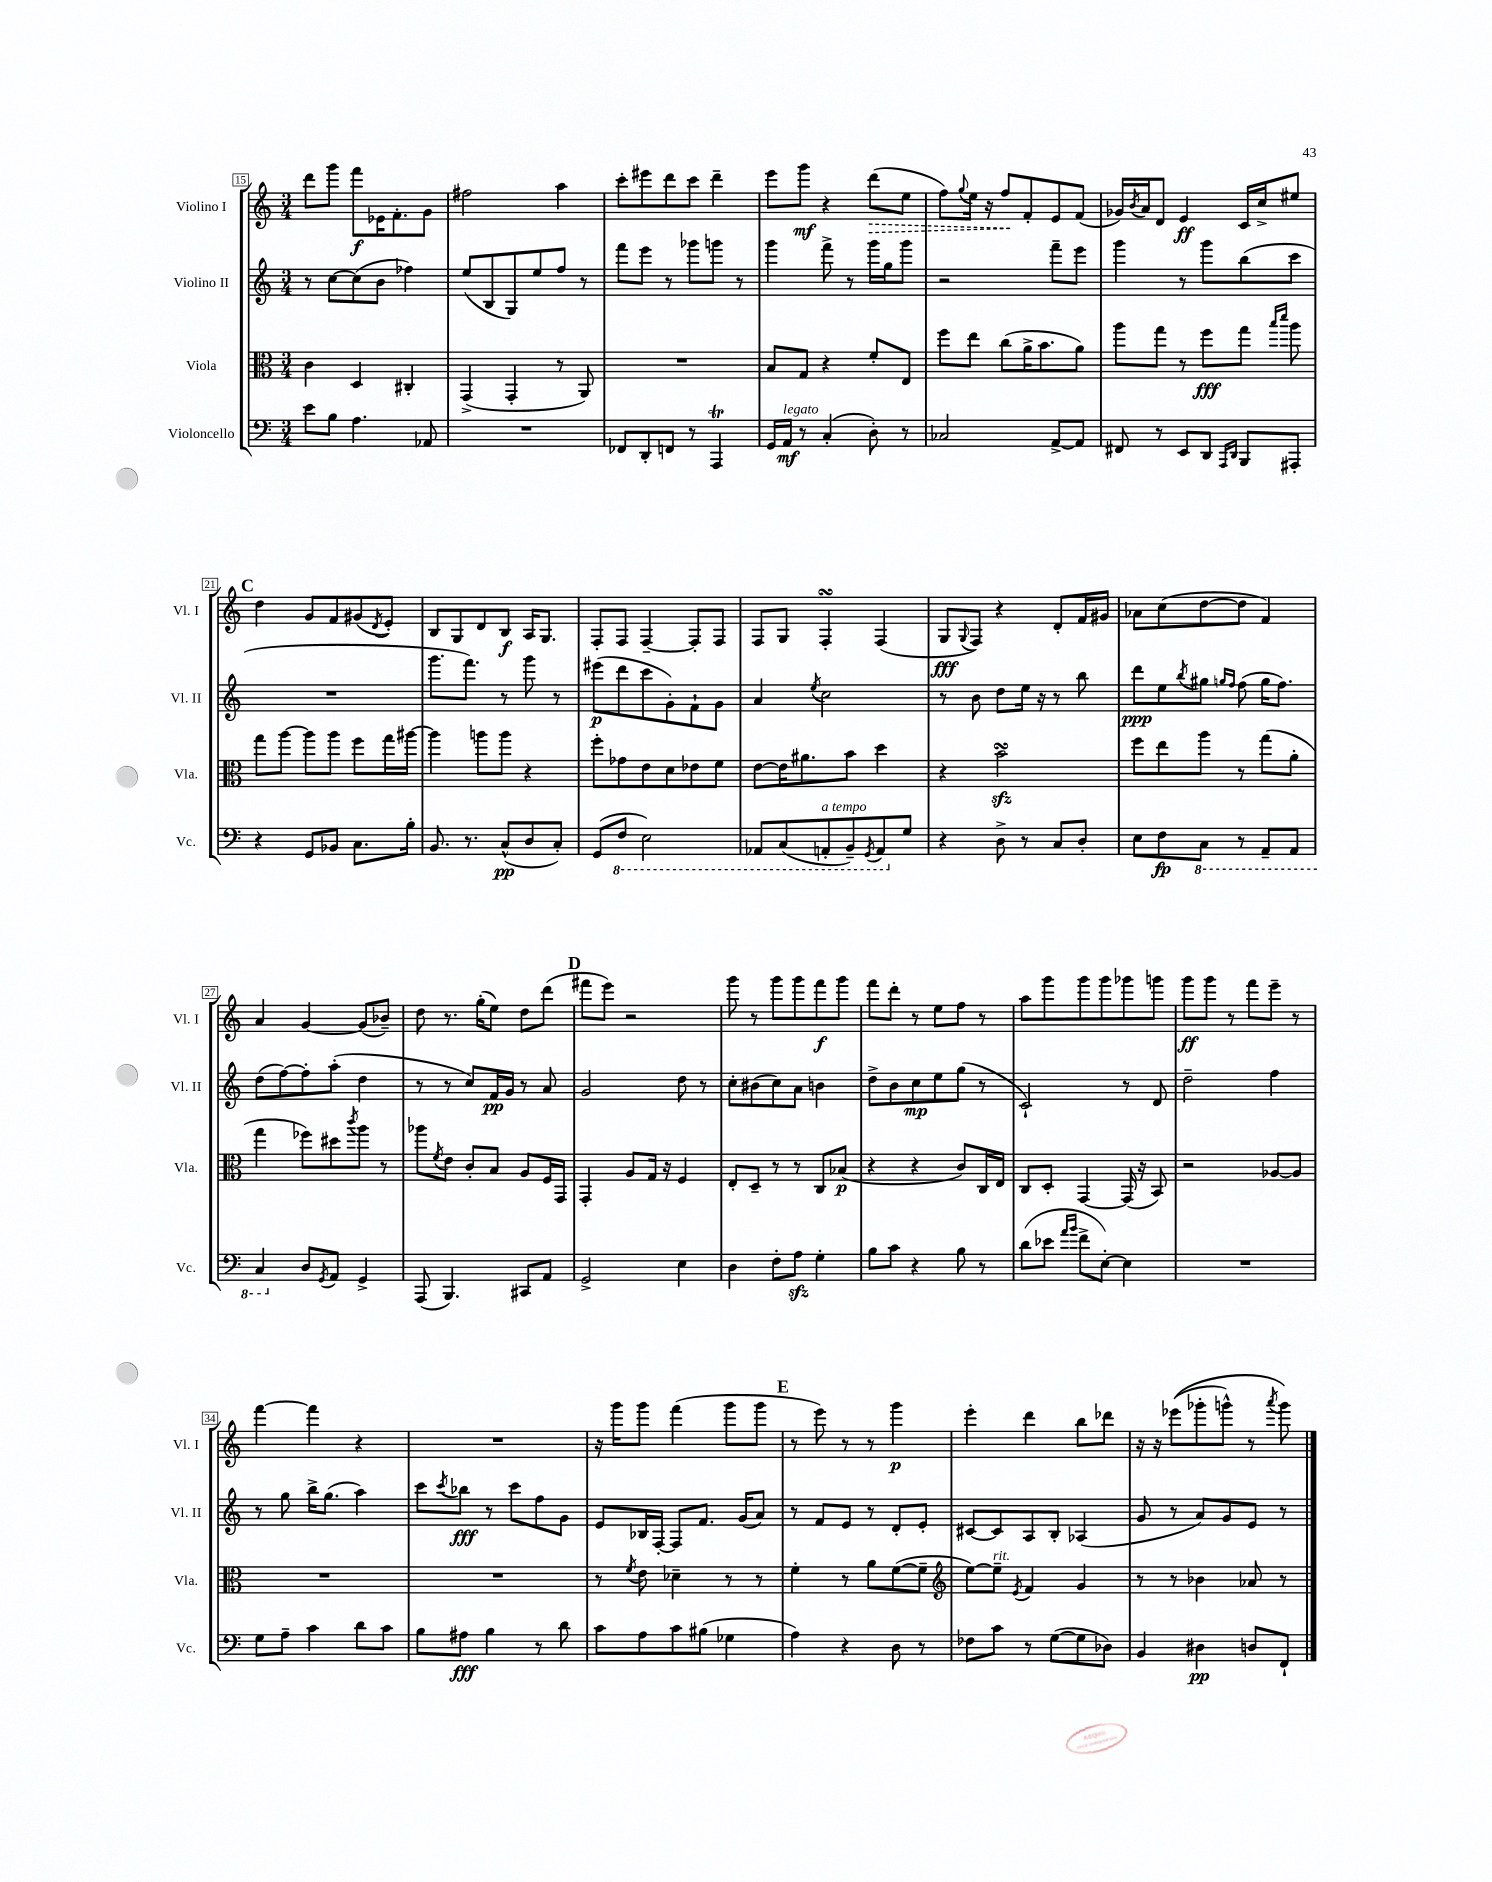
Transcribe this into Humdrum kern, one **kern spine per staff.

**kern	**kern	**kern	**kern
*staff4	*staff3	*staff2	*staff1
*clefF4	*clefC3	*clefG2	*clefG2
*k[]	*k[]	*k[]	*k[]
*M3/4	*M3/4	*M3/4	*M3/4
8e	4c	8r	8ddd
8B	.	[8cc	8ggg
4.A	4D	(8cc]	8fff
.	.	8b	16e-
.	.	.	8.f'
.	4C#'	4ff-)	.
8AA-	.	.	8g
=	=	=	=
2.r	(4GG^	(8ee	2ff#
.	.	8B	.
.	4GG'	8G)	.
.	.	8ee	.
.	8r	8ff	4aa
.	8AA)	8r	.
=	=	=	=
8FF-	2.r	8fff	8ccc'
8DD'	.	8eee	8eee#
8FF	.	8r	8ddd
8r	.	8ggg-	8ccc
4AAA	.	8ggg	4ddd~
.	.	8r	.
=	=	=	=
16GG	8B	4ggg	8eee
16AA	.	.	.
8r	8G	.	8ggg
(4C'	4r	8fff^	4r
.	.	8r	.
8D')	8f'	16ggg	(8ddd
.	.	16gg	.
8r	8E	8ggg	8ee
=	=	=	=
2C-	8ff	2r	8ff)
.	.	.	8qqgg
.	8ee	.	16ee
.	.	.	16r
.	(8cc	.	8ff
.	16a^	.	8f'
.	8.b	.	.
[8AA^	.	8fff~	8e
8AA]	8a)	8eee	(8f
=	=	=	=
8FF#	8aa	4ggg	16g-)
.	.	.	8qb
.	.	.	16a
8r	8gg	.	8d
8EE	8r	8r	4e
8DD	8ff	8ggg	.
16qqAAA	.	.	.
16qqDD	.	.	.
8BBB	8gg	(8bb	16c
.	.	.	16cc^
.	16qqbb	.	.
.	16qqddd	.	.
8AAA#'	8aa	8ccc	8ee#
=	=	=	=
4r	8gg	2.r	4dd
.	[8aa	.	.
8GG	8aa]	.	8g
8BB-	8aa	.	8f
8.C	8ff	.	(8g#
.	.	.	8qd
.	16gg	.	8e')
16B'	[16aa#	.	.
=	=	=	=
8.BB	4aa#]	8.ggg	8B
.	.	.	8G
8.r	.	8.fff)	.
.	8aa	.	8d
(8C^^	8aa	8r	8B
8D	4r	8ggg	16A
.	.	.	8.G
8C')	.	8r	.
=	=	=	=
(8GG	8ff'	(8eee#	8F'
8FF	8g-	8ddd	8F
2EE)	8e	8ccc	[4F~
.	8d	8g')	.
.	8e-	8f`	8F']
.	8f	8g	8F
=	=	=	=
8AAA-	[8e	4a	8F
(8CC	16e]	.	8G
.	8.a#	.	.
.	.	8qee	.
8AAA'	.	2cc	4F'
8BBB~)	8b	.	.
8qGGG	.	.	.
8AAA	4dd	.	(4F
8G	.	.	.
=	=	=	=
4r	4r	8r	8G
.	.	.	8qqG
.	.	8b	8F)
8D^	2b	8dd	4r
8r	.	16ee	.
.	.	16r	.
8C	.	8r	8d'
8D'	.	8bb	16f
.	.	.	16g#
=	=	=	=
8E	8ff	8ddd	8a-
8F	8ee	8ee	(8cc
.	.	8qbb	.
8CC	8aa	8gg#	[8dd
.	.	16qqgg	.
.	.	16qqff	.
8r	8r	(8ff	8dd]
8AAA~	(8gg	16gg	4f)
.	.	8.ff)	.
8AAA	8a'	.	.
=	=	=	=
4CC	4gg	(8dd	4a
.	.	[8ff)	.
8D	8ff-)	8ff']	[4g
8qGG	.	.	.
8AA	8dd#	(8aa'	.
.	8qccc	.	.
4GG^	8aa	4dd	(8g]
.	8r	.	8b-~)
=	=	=	=
(8AAA	8aa-	8r	8dd
.	8qf	.	.
4.BBB)	8e	8r	8.r
.	8c'	8cc)	.
.	.	.	(16gg'
.	8B	16f	8ee)
.	.	16g	.
8CC#	8A	8r	8dd
8AA	16F	8a	(8ddd
.	16GG	.	.
=	=	=	=
2GG^	4GG'	2g	8fff#
.	.	.	8eee)
.	8A	.	2r
.	16G	.	.
.	16r	.	.
4E	4F	8dd	.
.	.	8r	.
=	=	=	=
4D	8E'	8cc'	8ggg
.	8D~	(8b#	8r
8F'	8r	8cc)	8ggg
8A	8r	8a	8ggg
4G'	8C	4b	8fff
.	(8B-	.	8ggg
=	=	=	=
8B	4r	8dd^	8fff
8c	.	8b	8ddd'
4r	4r	8cc	8r
.	.	8ee	8ee
8B	8c)	(8gg	8ff
8r	16C	8r	8r
.	16E	.	.
=	=	=	=
(8d	8C	2c`)	8aa
8e-	8D'	.	8ggg
16qqa	.	.	.
16qqb	.	.	.
8f^	[4GG	.	8ggg
[8E')	.	.	8ggg
4E]	(16GG]	8r	8ggg-
.	16r	.	.
.	8BB)	8d	8ggg
=	=	=	=
2.r	2r	2dd~	8ggg
.	.	.	8ggg
.	.	.	8r
.	.	.	8fff
.	[8A-	4ff	8eee~
.	8A-]	.	8r
=	=	=	=
8G	2.r	8r	[4fff
8A~	.	8gg	.
4c	.	16bb^	4fff]
.	.	(8.gg	.
8d	.	4aa)	4r
8c	.	.	.
=	=	=	=
8B	2.r	8ccc	2.r
.	.	8qccc	.
8A#	.	8bb-	.
4B	.	8r	.
.	.	8ccc	.
8r	.	8ff	.
8d	.	8g	.
=	=	=	=
8c	8r	8e	16r
.	.	.	16ggg
.	8qf	.	.
8A	8e	16B-	8ggg
.	.	[16F'	.
8c	4d-~	8F]	(4fff
(8B#	.	8.f	.
4G-	8r	.	8ggg
.	.	(16g	.
.	8r	8a)	8ggg
=	=	=	=
4A)	4f'	8r	8r
.	.	8f	8eee)
4r	8r	8e	8r
.	8a	8r	8r
8D	([8f	8d'	4ggg
8r	8f~]	8e'	.
=	=	=	=
*	*clefG2	*	*
8F-	[8ee)	[8c#	4eee'
8c	8ee~]	8c#]	.
.	8qe	.	.
8r	4f	8A	4ddd
([8G	.	8B'	.
8G]	4g	(4A-	8bb
8D-)	.	.	8ddd-
=	=	=	=
4BB	8r	8g	16r
.	.	.	16r
.	8r	8r	&((8eee-
4D#	4b-	8a)	8ggg-'
.	.	8g	8ggg^^)
8D	8a-	8e	8r
.	.	.	8qaaa
8FF`	8r	8r	8ggg&)
==	==	==	==
*-	*-	*-	*-
